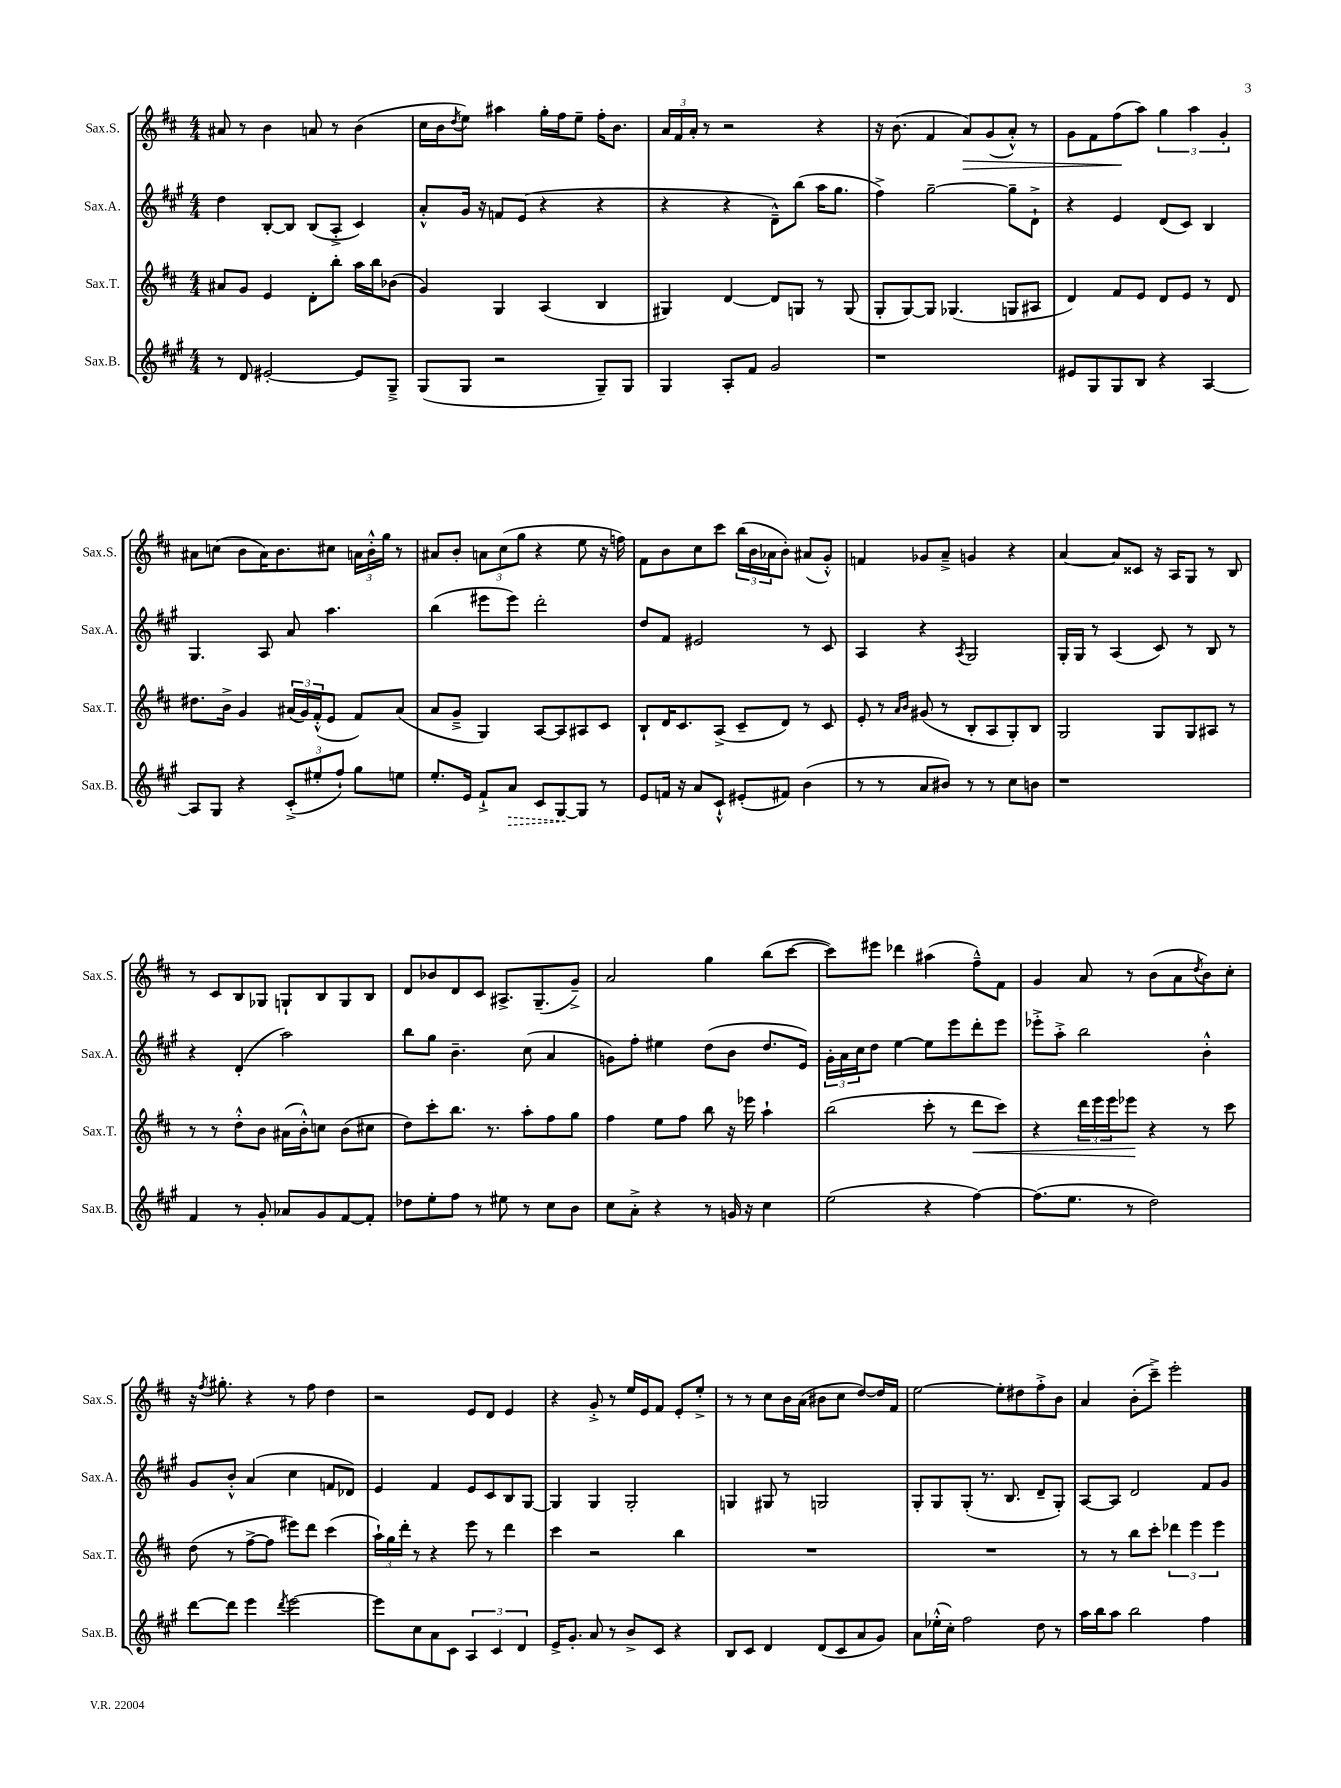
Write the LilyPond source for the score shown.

<<
\new StaffGroup <<
\new Staff = "s0" \with { instrumentName = "Sax.S." shortInstrumentName = "Sax.S." } {
    \clef treble \key d \major \numericTimeSignature \time 4/4
    ais'8 r8 b'4 a'8 r8 b'4( |
    cis''16 b'16 \acciaccatura { d''8 } e''8) ais''4 g''16-. fis''16 e''8-- fis''16-. b'8. |
    \tuplet 3/2 { a'16 fis'16 a'16-. } r8 r2 r4 |
    r16 b'8.( fis'4 a'8\>) g'8( a'8-.-^) r8 |
    g'8 fis'8 fis''8\!( a''8) \tuplet 3/2 { g''4 a''4 g'4-. } |
    ais'8 c''8( b'8 ais'16) b'8. cis''8 \tuplet 3/2 { a'16 b'16-.-^ g''16 } r8 |
    ais'8 b'8-. \tuplet 3/2 { a'8 cis''8( g''8 } r4 e''8 r16 f''16) |
    fis'8 b'8 cis''8 cis'''8 \tuplet 3/2 { b''16( b'16 aes'16 } b'8-.) ais'8( g'8-.-^) |
    f'4 ges'8 a'8---> g'4 r4 |
    a'4~ a'8 cisis'8 r16 a16 g8 r8 b8 |
    r8 cis'8 b8 ges8 g8-! b8 g8 b8 |
    d'8 bes'8 d'8 cis'8 ais8.-> g8.--( g'8--->) |
    a'2 g''4 b''8( cis'''8~ |
    cis'''8) eis'''8 des'''4 ais''4( fis''8---^) fis'8 |
    g'4 a'8 r8 b'8( a'8 \acciaccatura { d''8 } b'8) cis''8-. |
    r16 \acciaccatura { fis''8 } gis''8.-. r4 r8 fis''8 d''4 |
    r2 e'8 d'8 e'4 |
    r4 g'8-.-> r8 e''16 e'16 fis'8 e'8-. e''8-.-> |
    r8 r8 cis''8 b'16 a'16( bis'8 cis''8 d''8~) d''16 fis'16 |
    e''2~ e''8-. dis''8 fis''8-.-> b'8 |
    a'4 b'8-.( cis'''8--->) e'''2-. \bar "|." |
}
\new Staff = "s1" \with { instrumentName = "Sax.A." shortInstrumentName = "Sax.A." } {
    \clef treble \key a \major \numericTimeSignature \time 4/4
    d''4 b8~-. b8 b8( a8-.-> cis'4) |
    a'8-.-^ gis'16 r16 f'8 e'8( r4 r4 |
    r4 r4 d'8---^) b''8( a''16 gis''8. |
    fis''4->) gis''2~-- gis''8-- d'8-!-> |
    r4 e'4 d'8( cis'8) b4 |
    gis4. a8 a'8 a''4. |
    b''4( eis'''8 eis'''8) d'''2-. |
    d''8 fis'8 eis'2 r8 cis'8 |
    a4 r4 \acciaccatura { a8 } gis2 |
    gis16-. gis16 r8 a4( cis'8) r8 b8 r8 |
    r4 d'4-.( a''2) |
    b''8 gis''8 b'4.-- cis''8( a'4 |
    g'8) fis''8-. eis''4 d''8( b'8 d''8. e'16) |
    \tuplet 3/2 { gis'16-. a'16 cis''16 } d''8 e''4~ e''8 e'''8 d'''8-. e'''8 |
    ees'''8-.-> a''8-.-> b''2 b'4-.-^ |
    gis'8 b'8-.-^ a'4( cis''4 f'8 des'8) |
    e'4 fis'4 e'8 cis'8 b8 gis8~ |
    gis4 gis4 gis2-. |
    g4 gis8 r8 g2 |
    gis8-. gis8 gis8-.( r8. b8. d'8-- gis8-.) |
    a8~ a8 d'2 fis'8 gis'8 \bar "|." |
}
\new Staff = "s2" \with { instrumentName = "Sax.T." shortInstrumentName = "Sax.T." } {
    \clef treble \key d \major \numericTimeSignature \time 4/4
    ais'8 g'8 e'4 d'8-. b''8-. a''16 b''16 bes'8( |
    g'4) g4 a4( b4 |
    gis4) d'4~ d'8 g8 r8 g8( |
    g8-. g8~) g8 ges4.( g8 ais8 |
    d'4) fis'8 e'8 d'8 e'8 r8 d'8 |
    dis''8. b'16-> g'4 \tuplet 3/2 { ais'16( g'16) fis'16-.-^( } e'8 fis'8) ais'8( |
    a'8 g'8---> g4) a8~ a8 ais8 cis'8 |
    b8-! d'16 cis'8. a8->( cis'8-- d'8) r8 cis'8 |
    e'8-. r8 \grace { a'16 b'16 } gis'8( r8 b8-. a8 g8-.) b8 |
    g2 g8 g8 ais8 r8 |
    r8 r8 d''8-.-^ b'8 ais'16( b'16-.-^) c''8 b'8( cis''8 |
    d''8) cis'''8-. b''8. r8. a''8-. fis''8 g''8 |
    fis''4 e''8 fis''8 b''8 r16 ees'''16 a''4-! |
    b''2( cis'''8-. r8 d'''8\< cis'''8) |
    r4 \tuplet 3/2 { d'''16 e'''16 e'''16 } ees'''8\! r4 r8 cis'''8 |
    d''8( r8 fis''8~-> fis''8 eis'''8) d'''8 cis'''4( |
    \tuplet 3/2 { a''16-!) g''16 d'''16-. } r8 r4 e'''8 r8 d'''4 |
    cis'''4 r2 b''4 |
    R1 |
    R1 |
    r8 r8 b''8 cis'''8-. \tuplet 3/2 { des'''4 e'''4 e'''4 } \bar "|." |
}
\new Staff = "s3" \with { instrumentName = "Sax.B." shortInstrumentName = "Sax.B." } {
    \clef treble \key a \major \numericTimeSignature \time 4/4
    r8 d'8 eis'2~-. eis'8 gis8---> |
    gis8( gis8 r2 gis8--) gis8 |
    gis4 a8-. fis'8 gis'2 |
    r1 |
    eis'8 gis8 gis8 b8 r4 a4~ |
    a8 gis8 r4 \tuplet 3/2 { cis'8-.->( eis''8-. fis''8-!) } gis''8 e''8 |
    e''8.-. e'16 fis'8-!-> \once \override Hairpin.style = #'dashed-line a'8\> cis'8 gis8~\! gis8 r8 |
    e'8 f'16 r16 a'8 cis'8-!-^ eis'8-.( fis'8) b'4( |
    r8 r8 a'8 bis'8) r8 r8 cis''8 b'8 |
    r1 |
    fis'4 r8 gis'8-. aes'8 gis'8 fis'8~ fis'8-. |
    des''8 e''8-. fis''8 r8 eis''8 r8 cis''8 b'8 |
    cis''8 a'8-.-> r4 r8 g'16 r16 cis''4 |
    e''2( r4 fis''4~) |
    fis''8.( e''8. r8 d''2) |
    d'''8~ d'''8 e'''4 \acciaccatura { d'''8 } e'''2~ |
    e'''8 cis''8 a'8 cis'8 \tuplet 3/2 { a4 cis'4 d'4 } |
    e'16-> gis'8.-. a'8 r8 b'8-> cis'8 r4 |
    b8 cis'8 d'4 d'8( cis'8 a'8 gis'8) |
    a'8 ees''16-.-^( cis''16-.) fis''2 d''8 r8 |
    a''16 b''16 a''8 b''2 fis''4 \bar "|." |
}
>>
>>
\layout { \context { \Score \remove "Bar_number_engraver" } }
